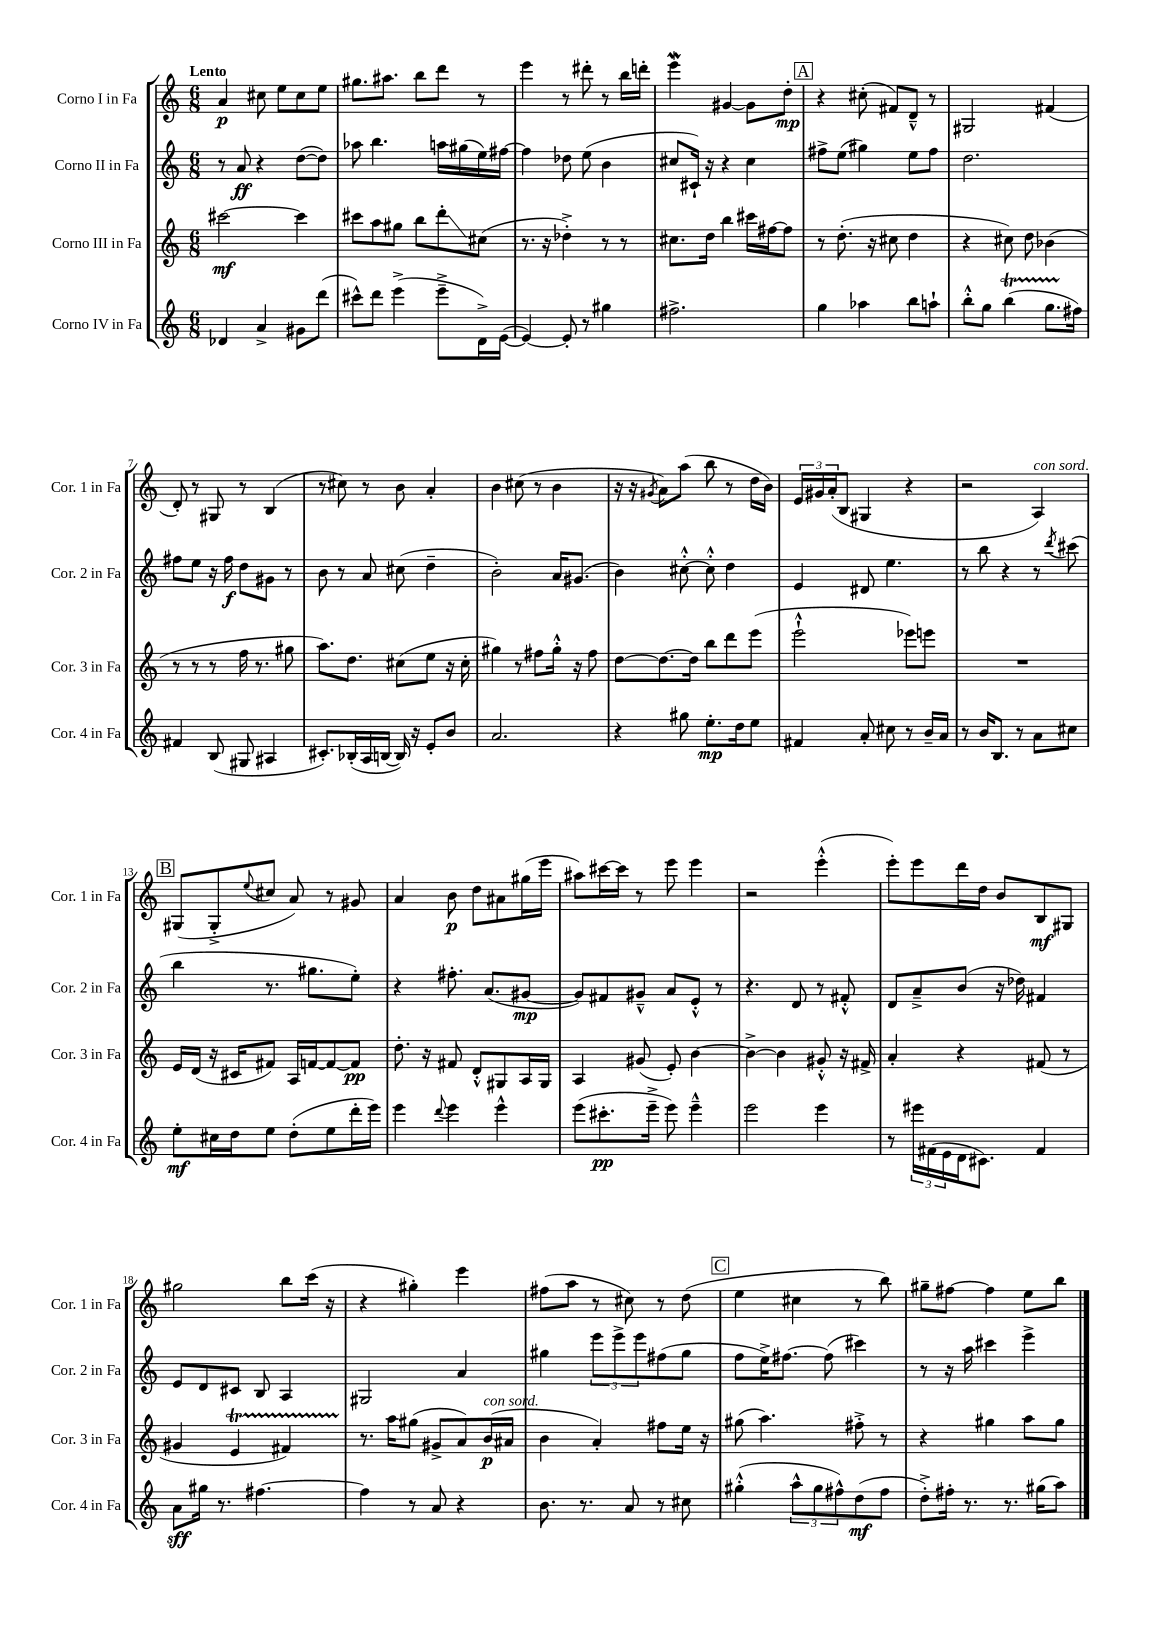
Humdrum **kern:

**kern	**kern	**kern	**kern
*staff4	*staff3	*staff2	*staff1
*clefG2	*clefG2	*clefG2	*clefG2
*k[]	*k[]	*k[]	*k[]
*M6/8	*M6/8	*M6/8	*M6/8
4d-	[2ccc#	8r	4a
.	.	8a	.
4a^	.	4r	8cc#
.	.	.	8ee
8g#	4ccc#]	([8dd	8cc#
(8ddd	.	8dd])	8ee
=	=	=	=
8ccc#^^)	8ccc#	8aa-	8.gg#
8ddd	8aa	4.bb	.
.	.	.	8.aa#
(4eee^	8gg#	.	.
.	8bb	.	8bb
8eee~^	8ddd'	16aa	8ddd
.	.	(16gg#	.
16d^)	(8cc#	16ee)	8r
([16e	.	[16ff#	.
=	=	=	=
4e_)	8.r	4ff#]	4eee
.	16r	.	.
8e']	4dd-'^)	8dd-	8r
8r	.	(8ee	8ddd#'
4gg#	8r	4b	8r
.	8r	.	16bb
.	.	.	16ddd'
=	=	=	=
2.ff#^	8.cc#	8cc#	4eee
.	.	16c#`)	.
.	16dd	16r	.
.	4bb	4r	[4g#
.	16ccc#	4cc#	8g#]
.	[16ff#	.	.
.	8ff#]	.	8dd'
=	=	=	=
4gg	8r	8ff#^	4r
.	(8.dd'	(8ee	.
4aa-	.	4gg#)	(8cc#'
.	16r	.	.
.	8cc#	.	8f#)
8bb	4dd	8ee	8d~^^
8aa`	.	8ff#	8r
=	=	=	=
8bb'^^	4r	2.dd	2G#
8gg	.	.	.
(4bb	8cc#)	.	.
.	8dd	.	.
8.gg	(4b-	.	(4f#
16ff#)	.	.	.
=	=	=	=
4f#	8r	8ff#	8d')
.	8r	8ee	8r
(8B	8r	16r	8G#
.	.	16ff#	.
8G#	16ff	8dd	8r
.	8.r	.	.
4A#	.	8g#	(4B
.	8gg#	8r	.
=	=	=	=
8.c#')	8.aa)	8b	8r
.	.	8r	8cc#)
(16B-'	8.dd	.	.
16A	.	8a	8r
[16B	.	.	.
16B])	(8cc#	(8cc#	8b
16r	.	.	.
8e'	8ee	4dd~	4a'
8b	16r	.	.
.	16cc#'	.	.
=	=	=	=
2.a	4gg#)	2b')	4b
.	8r	.	(8cc#
.	8ff#	.	8r
.	16gg#'^^	16a	4b
.	16r	(8.g#	.
.	8ff#	.	.
=	=	=	=
4r	[8dd	4b)	16r
.	.	.	16r
.	.	.	8qg#
.	8.dd_	.	8a)
8gg#	.	[8cc#'^^	(8aa
.	16dd]	.	.
8.ee'	8bb	8cc#'^^]	8bb
.	8ddd	4dd	8r
16dd	.	.	.
8ee	(8eee	.	16dd
.	.	.	16b)
=	=	=	=
4f#	2eee`^^	4e	24e
.	.	.	24g#
.	.	.	(24a'
.	.	.	8B
8a'	.	8d#	4G#
8cc#	.	4.ee	.
8r	8eee-)	.	4r
16b~	8eee	.	.
16a	.	.	.
=	=	=	=
8r	2.r	8r	2r
16b	.	8bb	.
8.B	.	.	.
.	.	4r	.
8r	.	.	.
8a	.	8r	4A)
.	.	8qddd	.
8cc#	.	(8ccc#	.
=	=	=	=
8ee'	16e	4bb	(8G#
.	(16d	.	.
16cc#	16r	.	8G#'^
16dd	16c#	.	.
.	.	.	8qqee
8ee	8f#)	8.r	8cc#
(8dd'	16A	.	8a)
.	[16f	8.gg#	.
8ee	8f_	.	8r
16ddd'	8f]	8ee')	8g#
16eee)	.	.	.
=	=	=	=
4eee	8.dd'	4r	4a
.	16r	.	.
8qqddd	.	.	.
4eee	8f#	8.ff#'	8b
.	8d'^^	.	8dd
.	.	(8.a	.
4eee^^	8G#	.	8a#
.	16A	[8g#	(16gg#
.	16G#	.	16eee
=	=	=	=
(8eee	4A	8g#])	8aa#)
8.ccc#'	.	8f#	[16ccc#
.	.	.	16ccc#]
.	(8g#	8g#~^^	8r
16eee~^	.	.	.
8eee)	8e')	8a	8eee
4eee~^^	[4b	8e'^^	4eee
.	.	8r	.
=	=	=	=
2eee	4b^_	4.r	2r
.	4b]	.	.
.	.	8d	.
4eee	8g#'^^	8r	(4eee'^^
.	16r	8f#'^^	.
.	16f#^	.	.
=	=	=	=
8r	4a'	8d	8eee')
24eee#	.	8a~^	8eee
(24f#	.	.	.
24e	.	.	.
16d	4r	(8b	16ddd
8.c#)	.	.	16dd
.	.	16r	8b
.	.	16dd-)	.
4f#	(8f#	4f#	8B
.	8r	.	8G#
=	=	=	=
8a	4g#	8e	2gg#
16gg#	.	8d	.
8.r	.	.	.
.	4e	8c#	.
[4.ff#	.	8B	.
.	4f#)	4A	8bb
.	.	.	(16ccc
.	.	.	16r
=	=	=	=
4ff#]	8.r	2G#	4r
.	16aa	.	.
8r	(8gg#	.	4gg#')
8a	8g#^	.	.
4r	8a)	4a	4eee
.	(16b	.	.
.	16a#	.	.
=	=	=	=
8.b	4b	4gg#	(8ff#
.	.	.	8aa
8.r	.	.	.
.	4a')	12eee	8r
.	.	12eee^	.
8a	.	.	8cc#)
.	.	12eee	.
8r	8ff#	(8ff#	8r
8cc#	16ee	8gg#	(8dd
.	16r	.	.
=	=	=	=
(4gg#'^^	(8gg#	8ff	4ee
.	4.aa)	16ee^)	.
.	.	[8.ff#	.
12aa^^	.	.	4cc#
12gg#	.	.	.
.	.	(8ff#]	.
12ff#^^)	.	.	.
(8dd	8ff#'^	4ccc#)	8r
8ff#	8r	.	8bb)
=	=	=	=
8dd'^)	4r	8r	8gg#~
16ff#'	.	16r	[8ff#
8.r	.	16aa	.
.	4gg#	4ccc#	4ff#]
8.r	.	.	.
.	8aa	4eee^	8ee
(16gg#	.	.	.
8aa)	8gg#	.	8bb
==	==	==	==
*-	*-	*-	*-
